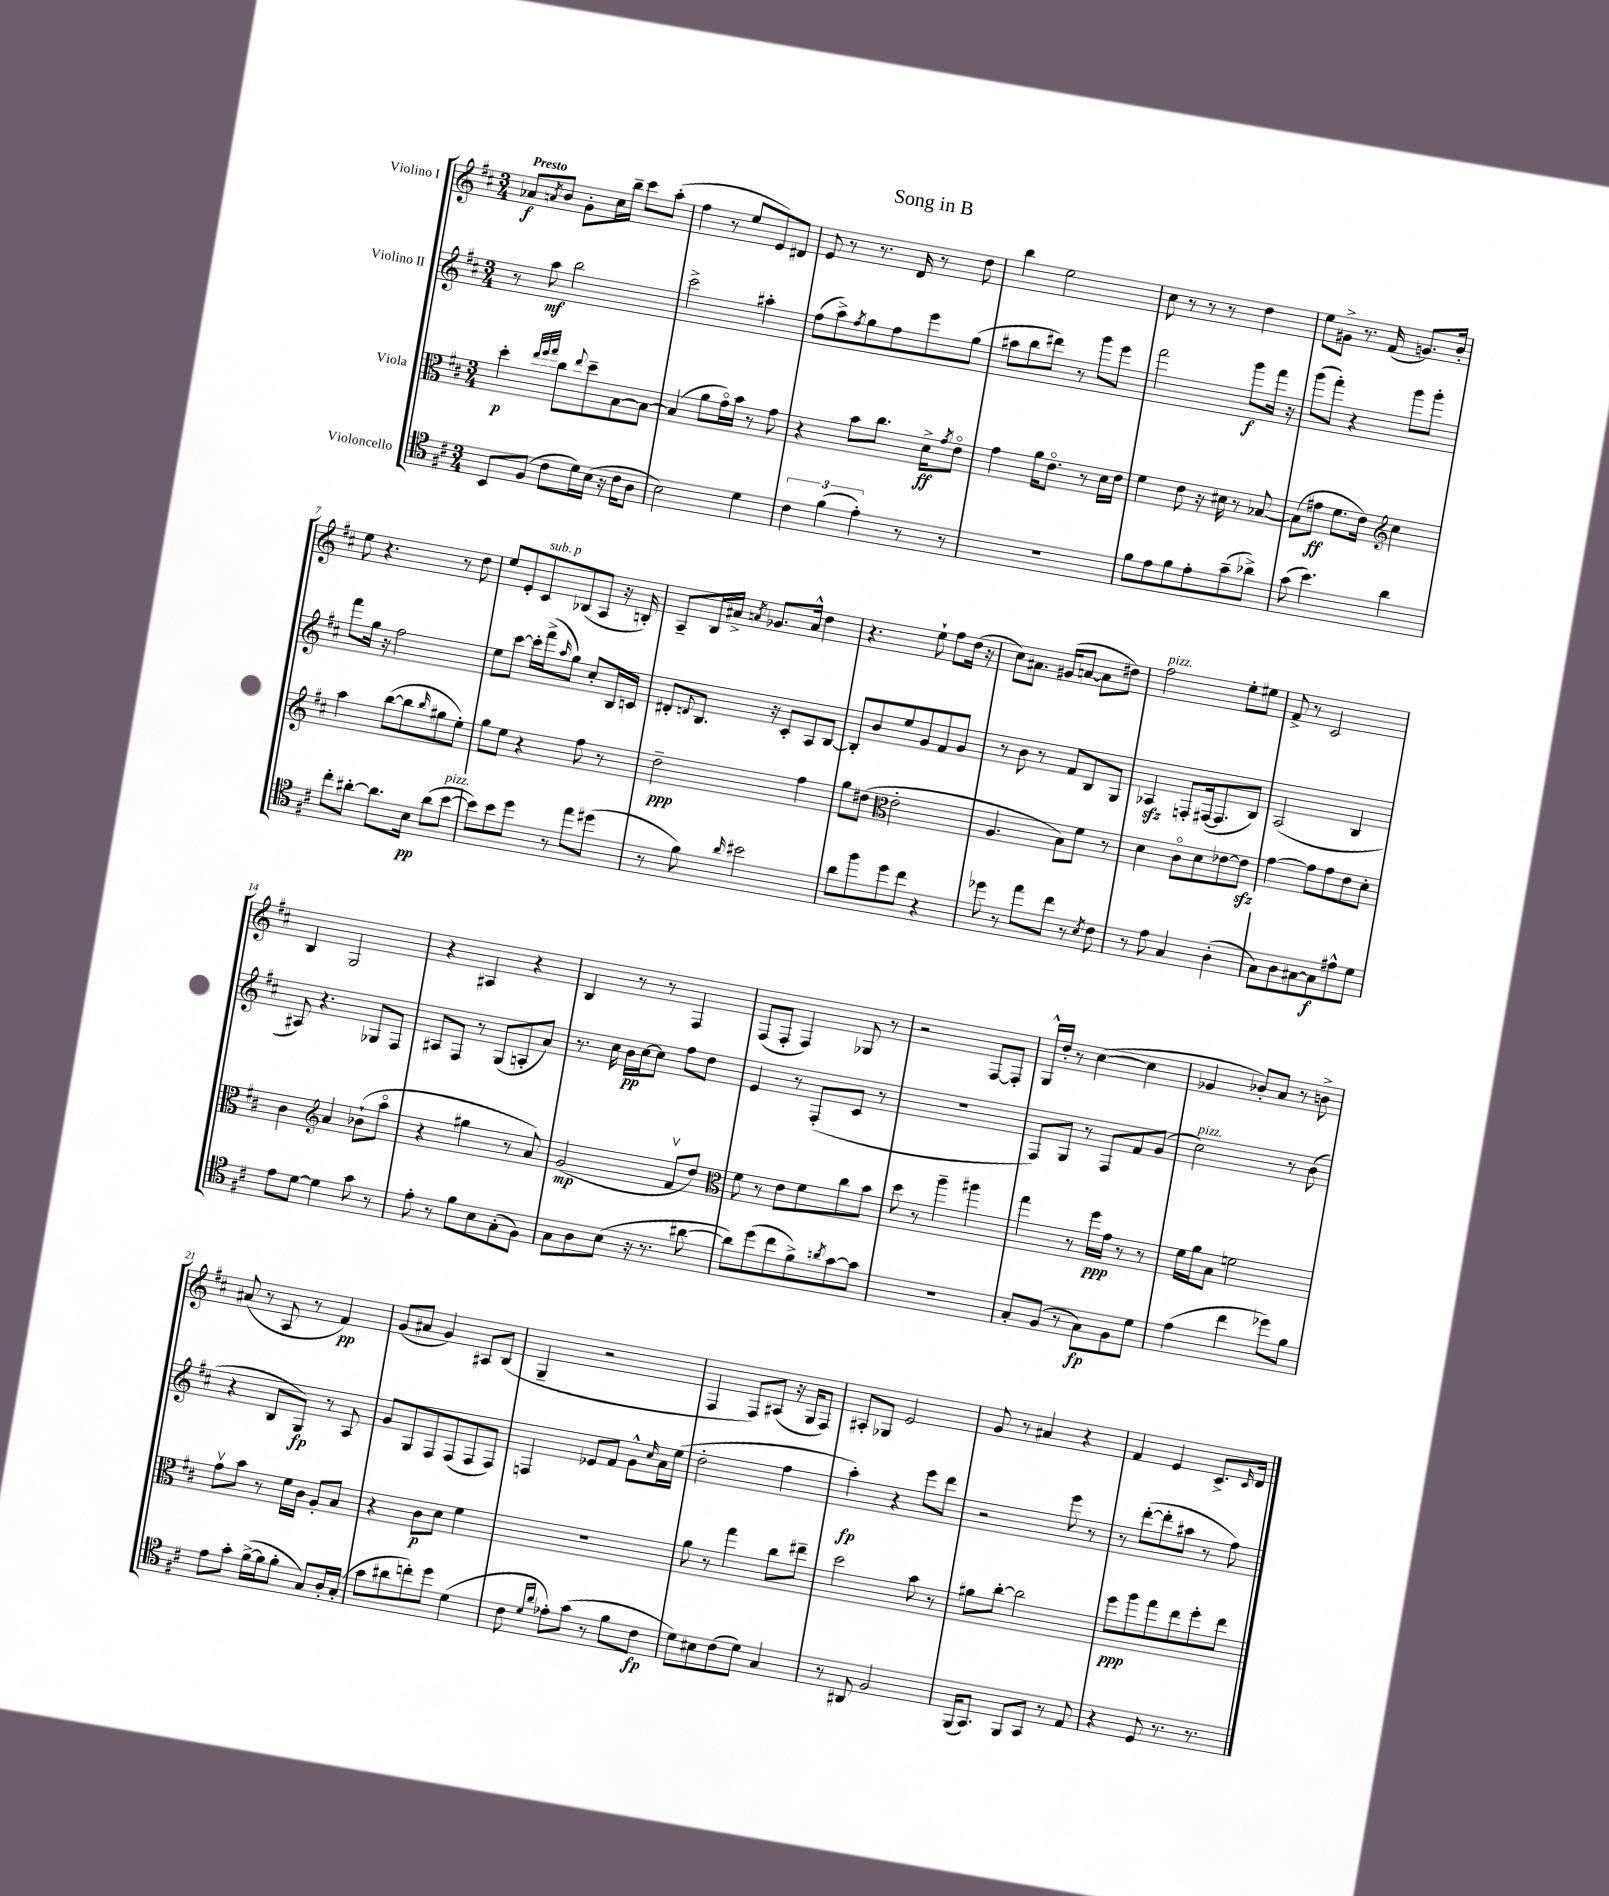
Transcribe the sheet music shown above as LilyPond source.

\header { title = "Song in B" }
<<
\new StaffGroup <<
\new Staff = "s0" \with { instrumentName = "Violino I" } {
    \clef treble \key d \major \numericTimeSignature \time 3/4 \tempo "Presto"
    aes'8\f \acciaccatura { a'8 } b'8 g'8-. cis''16 b''16-- cis'''8 a''8-.( |
    fis''4 r8 e''8 e'8) dis'8 |
    e'8 r8 r8. d'16 r8 d''8 |
    b''4 e''2 |
    cis''8 r8 r8 r8 d''4 |
    e''8 gis'8-> r8. fis'16( g'8.) b'16-. |
    e''8 r4. r8 d''8 |
    e''8 e'8-. cis'8^\markup { \italic "sub. p" } bes8( a8 r16 b16-.) |
    a8-- b16 ais'16-> \acciaccatura { a'8 } ges'8. a'16-^ d''4 |
    r4. e''8-! fis''8 d''16( r16 |
    cis''8) ais'8. gis'16( a'8~ a'8 dis''8) |
    fis''2^\markup { \italic "pizz." } e''8-. eis''8 |
    fis'8-> r8 cis'2 |
    b4 g2 |
    r4 ais4 r4 |
    b4 r8 r8 fis4 |
    fis8( fis8-. fis4) ges8 r8 |
    r2 fis8~ fis8-. |
    g16-^ d''16-. r8 cis''4~( cis''4 |
    ges'4 bes'8-.) a'8 r8 b'8-> |
    ais'8( r8 a8 r8 fis'4\pp) |
    g'8( ais'8 g'4) ais8 b8( |
    g4-- r2 |
    fis4 fis8) ais8( r16 g16 fis8) |
    ais8-. ges8 e'2 |
    g'8 r8 ais'4 r4 |
    fis'4 e'4 cis'8.-> \grace { cis'16 } d'16 \bar "|." |
}
\new Staff = "s1" \with { instrumentName = "Violino II" } {
    \clef treble \key d \major \numericTimeSignature \time 3/4
    r8 a''8\mf b''2 |
    cis'''2-> ais''4-. |
    fis''8( a''8->) \acciaccatura { fis''8 } g''8 fis''8 e'''8 g''8( |
    ais''8 b''8 dis'''8) r8 g'''8 e'''8 |
    fis'''2 g'''8\f fis'''16 r16 |
    g'''8( fis'''8-.) r4 g'''8 g'''8-. |
    fis'''8 g''16 r16 fis''2 |
    e''8 cis'''8~ cis'''16-. fis'''16->( \grace { a''16 } g''8) cis''8-. b16 c'16 |
    dis'8-. \appoggiatura { d'8 } b8. r16 cis'8-. a8 b8~ |
    b8-. b'8 e''8 g'8 fis'8 g'8 |
    r8 b'8 r8 fis'8 b8 g8 |
    aes4\sfz f8-. fis16~( fis8. b8) |
    a2( b4 |
    ais8) r4. ges8 fis8 |
    ais8 fis8 r8 g8( a8-. a'8) |
    r8. cis''16 b'16\pp cis''16~ cis''8 fis''8 d''8 |
    e'4 r8 fis8-.( cis'8 r8 |
    r2. |
    fis8) g8 r8 fis8 fis'8 g'8( |
    cis''2^\markup { \italic "pizz." }) r8 b'8( |
    r4 b8 g8\fp) r8 a8 |
    g'8 g8 fis8 fis8( fis8 fis8) |
    f4 ees'8 fis'8 g'8-^ \grace { cis''16 } a'16 e''16( |
    d''2-. fis''4 |
    a''4-.\fp) r4 e'''8 d'''8 |
    r2 e'''8 r8 |
    r8 d'''8~-.( d'''8-. ais''8 r8 fis''8) \bar "|." |
}
\new Staff = "s2" \with { instrumentName = "Viola" } {
    \clef alto \key d \major \numericTimeSignature \time 3/4
    d''4-.\p \grace { e''32 fis''32 g''32 } cis''8 \appoggiatura { e''8 } d''8-- b8~ b8~ |
    b4( a'8 g'16\flageolet) b'16 r8 g'8 |
    r4 b'8 cis''8. d'16->\ff \acciaccatura { g'8 } e'8\flageolet |
    g'4 a'16 e'8.\flageolet r8 d'16 e'16 |
    fis'4 e'8 r16 dis'16 r8 bes8~ |
    bes8( gis'8\ff fis'8. e'16) \clef treble cis''4 |
    a''4 b''8~( b''8 \grace { b''16 } gis''8 e''8-.) |
    g''8 e''8 r4 fis''8 r8 |
    d''2--\ppp fis''4 |
    g''8 dis''8( \clef alto e'2-. |
    a4. b8) fis'8 r8 |
    d'4 cis'8\flageolet d'8 ees'8~ ees'8\sfz |
    g'4~ g'8 g'8 e'8 d'8-. |
    cis'4 \clef treble a'4 bes'8-!( a''8\flageolet |
    r4 gis''4 r8 a'8) |
    g'2\mp( fis'8\upbow d''8) |
    \clef alto fis'8 r8 e'8 fis'8 cis''8 b'8 |
    d''8 r8 a''4-- ais''4 |
    g''4 r8 fis''16\ppp g'16 r8 r8 |
    fis'16 a'16 b8 f'2 |
    g'8\upbow b'8 r8 fis'16 cis'16 a8-. b8 |
    r4 cis'8\p d'8 fis'4 |
    R2. |
    a'8 r8 g''4 cis''8 eis''8-- |
    d''2 b'8 r8 |
    ais'8 cis''8~-. cis''2 |
    fis''8\ppp a''8 g''8 e''8 fis''8-. e''8 \bar "|." |
}
\new Staff = "s3" \with { instrumentName = "Violoncello" } {
    \clef tenor \key d \major \numericTimeSignature \time 3/4
    b,8 fis8( cis'8 d'16) b16( r16 cis'16 a8 |
    b2) d'4 |
    \tuplet 3/2 { cis'4 fis'4( e'4-.) } r8 r8 |
    R2. |
    fis'8 e'8 fis'8 e'8-. g'8--( aes'8->) |
    g'8( b'4.) a'4 |
    cis''8-. ais'8~-. ais'8. b16\pp ais'8( b'8~^\markup { \italic "pizz." } |
    b'8) b'8 d''8 r8 e''8 dis''8( |
    r8 fis'8) \grace { a'16 } bis'2 |
    a'8 fis''8 d''8 cis''8 r4 |
    des''8 r8 e''8 cis''8 r8 \acciaccatura { b8 } cis'8 |
    r8 e'8 g4 a4-.( |
    g8) a8 gis8~ gis8\f eis'8-^ d'8 |
    e'8 d'8~ d'4 g'8 r8 |
    e'8-. r8 fis'8 b8 g8-.( fis8) |
    g8 a8 b8( r16 r8. ais'8~ |
    ais'8) d''8( cis''8 fis'8->) \acciaccatura { a'8 } g'8~ g'8 |
    R2. |
    g8-. fis8( r8 g8\fp) fis8 d'8 |
    e'4( cis''4 des''8) fis'8 |
    e'8 g'8-. fis'16~->( fis'16 fis'8-. g8) a16-. g16-.( |
    g'8 ais'8 c''8-.) d''8 d'4( |
    cis'8 \grace { d'16 a'16 } ees'8-.) g'8( r8 fis'8 cis'8\fp |
    d'8) bis8 cis'8( d'8) g4 |
    r8 ais,8 fis2 |
    fis,16( g,8.) fis,8 g,8 r8 e8 |
    r4 d8 r8. r8. \bar "|." |
}
>>
>>
